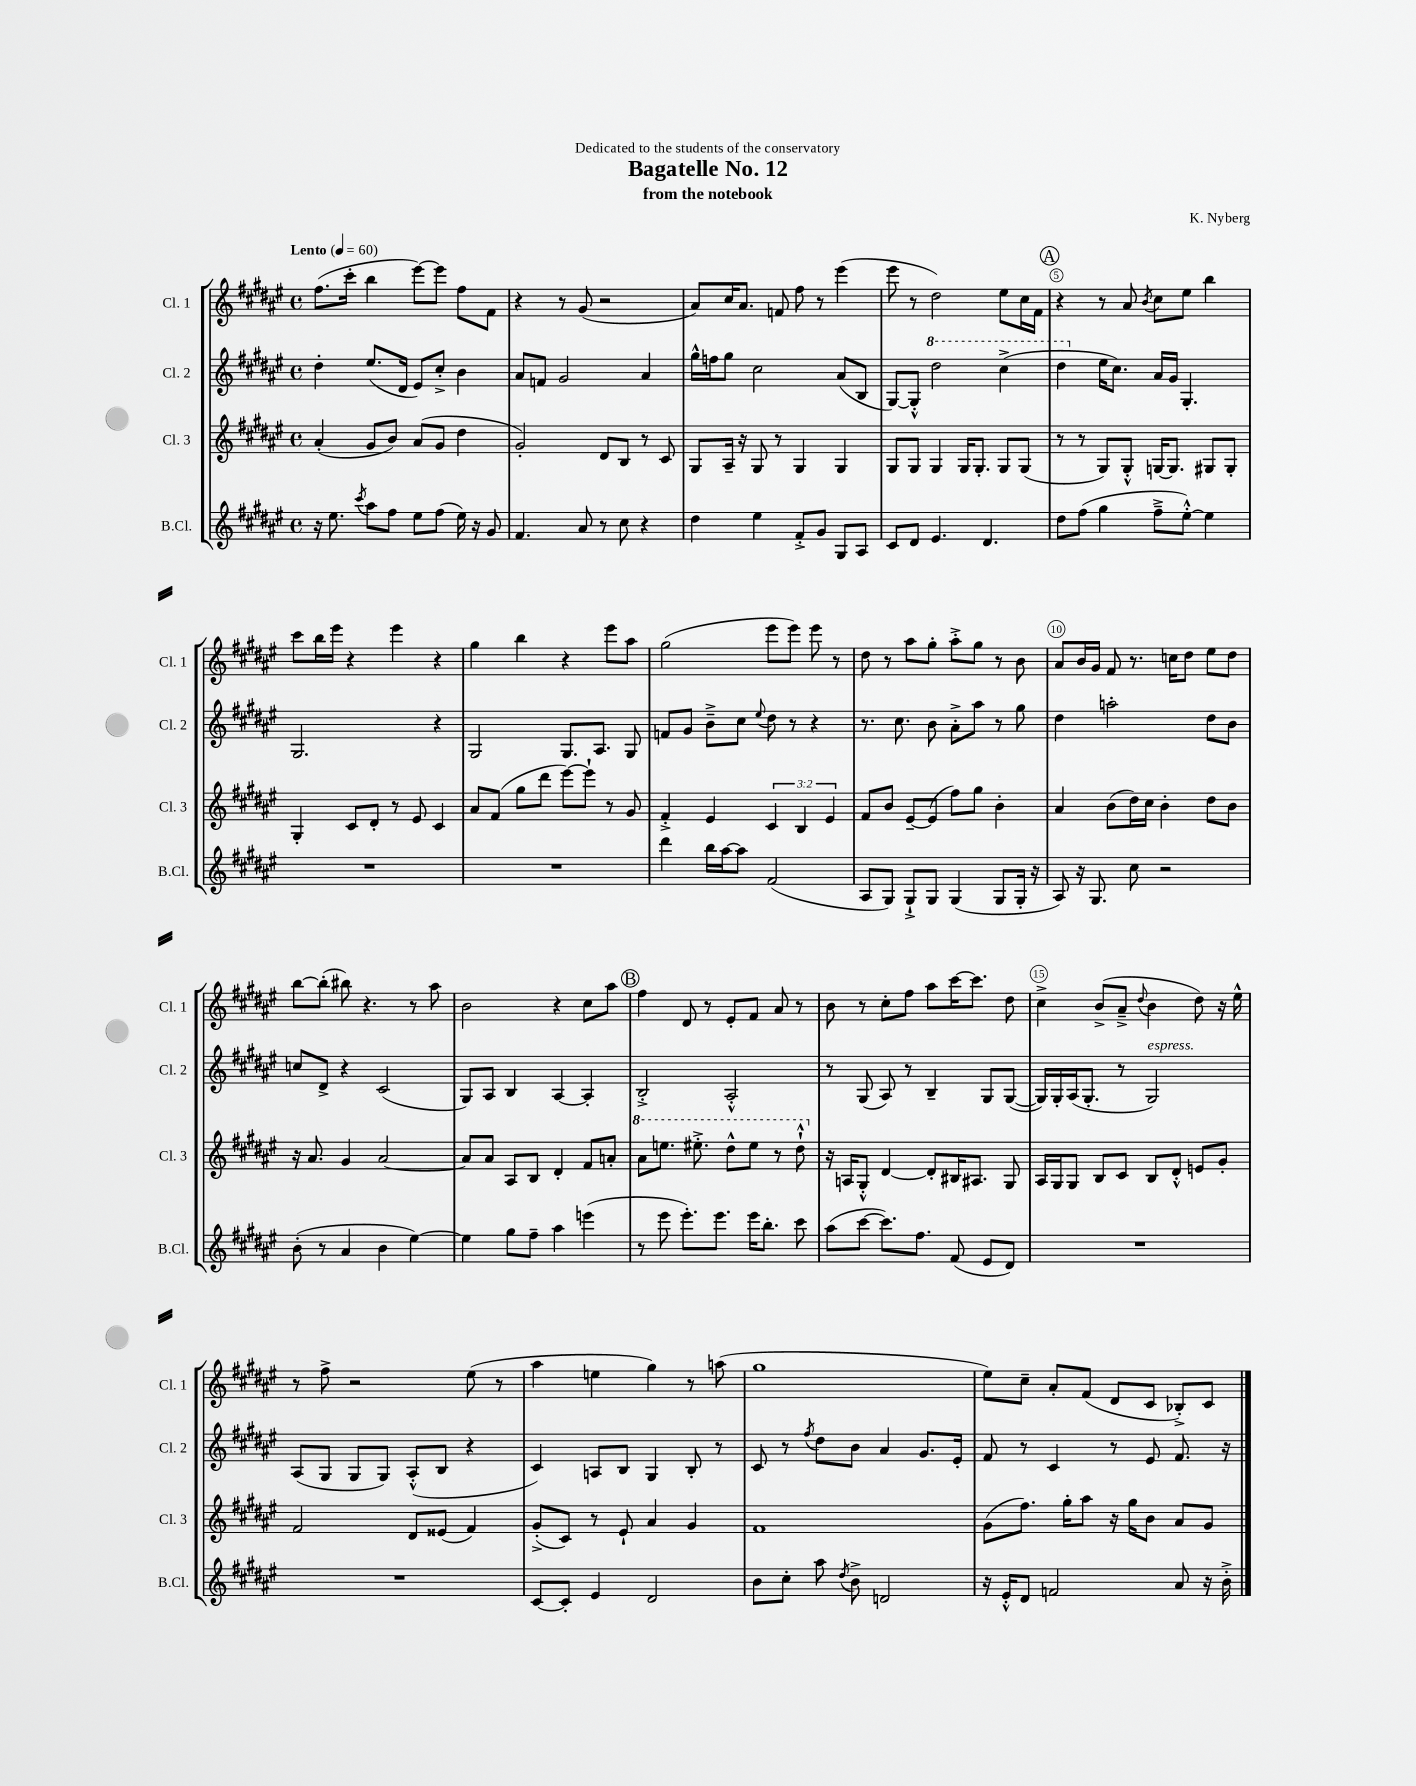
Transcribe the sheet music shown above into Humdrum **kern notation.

**kern	**kern	**kern	**kern
*staff4	*staff3	*staff2	*staff1
*clefG2	*clefG2	*clefG2	*clefG2
*k[f#c#g#d#a#e#]	*k[f#c#g#d#a#e#]	*k[f#c#g#d#a#e#]	*k[f#c#g#d#a#e#]
*M4/4	*M4/4	*M4/4	*M4/4
*met(c)	*met(c)	*met(c)	*met(c)
*MM60	*MM60	*MM60	*MM60
16r	(4a#'/	4dd#'\	(8.ff#\L
8.ee#\	.	.	.
.	.	.	16ccc#'\Jk
8qccc#/	.	.	.
8aa#\L	8g#/L	(8.ee#/L	4bb\
8ff#\J	8b/J)	.	.
.	.	16d#/Jk	.
8ee#\L	(8a#/L	8e#/L)	[8eee#\L)
(8ff#\J	8g#/J	8cc#'^/J	8eee#\]J
16ee#\)	4dd#\	4b\	8ff#\L
16r	.	.	.
8g#/	.	.	8f#\J
=	=	=	=
4.f#/	2g#'/)	8a#/L	4r
.	.	8f/J	.
.	.	2g#/	8r
8a#/	.	.	(8g#/
8r	8d#/L	.	2r
8cc#\	8B/J	.	.
4r	8r	4a#/	.
.	8c#/	.	.
=	=	=	=
4dd#\	8G#/L	16gg#^^\LL	8a#/L)
.	.	16ff\J	.
.	16A#~/Jk	8gg#\J	16cc#/K
.	16r	.	8.a#/J
4ee#\	8G#/	2cc#\	.
.	8r	.	8f/
8f#'^/L	4G#/	.	8ff#\
8g#/J	.	.	8r
8G#/L	4G#/	(8a#/L	(4eee#\
8A#/J	.	8B/J	.
=	=	=	=
8c#/L	8G#/L	[8G#/L)	8eee#\
8d#/J	8G#/J	8G#'^^/]J	8r
4.e#/	4G#/	2ddd#\	2dd#\)
.	16G#/LK	.	.
.	8.G#'/J	.	.
4.d#/	.	.	.
.	8G#/L	(4ccc#^\	8ee#\L
.	(8G#/J	.	16cc#\L
.	.	.	16f#\JJ
=	=	=	=
8dd#\L	8r	4ddd#\	4r
(8ff#\J	8r	.	.
4gg#\	8G#/L)	16ee#\LK	8r
.	.	8.cc#\J)	.
.	8G#'^^/J	.	8a#/
.	.	.	8qb/
8ff#~^\L	[16G/LK	16a#/LL	8cc#\L
.	8.G/]J	16g#/JJ	.
[8ee#'^^\J)	.	4.G#'/	8ee#\J
4ee#\]	8G#/L	.	4bb\
.	8G#'/J	.	.
=	=	=	=
1r	4G#'/	2.G#/	8ccc#\L
.	.	.	16bb\L
.	.	.	16eee#\JJ
.	8c#/L	.	4r
.	8d#'/J	.	.
.	8r	.	4eee#\
.	8e#/	.	.
.	4c#/	4r	4r
=	=	=	=
1r	8a#/L	2G#/	4gg#\
.	(8f#/J	.	.
.	8gg#\L	.	4bb\
.	8ddd#\J	.	.
.	[8eee#\L)	8.G#/L	4r
.	8eee#`\]J	.	.
.	.	8.A#/J	.
.	8r	.	8eee#\L
.	8g#/	8G#/	8aa#\J
=	=	=	=
4ddd#\	4f#'^/	8f/L	(2gg#\
.	.	8g#/J	.
16bb\LL	4e#/	8b~^\L	.
[16aa#\J	.	.	.
8aa#\]J	.	8cc#\J	.
.	.	8qqee#/	.
(2f#/	6c#/	8dd#\	8eee#\L
.	.	8r	8eee#\J)
.	6B/	.	.
.	.	4r	8eee#\
.	6e#/	.	.
.	.	.	8r
=	=	=	=
8A#/L	8f#/L	8.r	8dd#\
8G#/J)	8b/J	.	8r
.	.	8.cc#\	.
8G#`^/L	[8e#~/L	.	8aa#\L
8G#/J	(8e#/]J	8b\	8gg#'\J
(4G#/	8ff#\L)	8a#'^\L	8aa#'^\L
.	8gg#\J	8aa#\J	8gg#\J
8G#/L	4b'\	8r	8r
16G#'/Jk	.	8gg#\	8b\
16r	.	.	.
=	=	=	=
8A#/)	4a#/	4dd#\	8a#/L
16r	.	.	16b/L
8.G#/	.	.	16g#/JJ
.	(8b\L	2aa'\	8f#/
8cc#\	16dd#\L)	.	8.r
.	16cc#\JJ	.	.
2r	4b'\	.	.
.	.	.	16cc\LK
.	.	.	8dd#\J
.	8dd#\L	8dd#\L	8ee#\L
.	8b\J	8b\J	8dd#\J
=	=	=	=
(8b'\	16r	8cc/L	[8bb\L
.	8.a#/	.	.
8r	.	8d#^/J	(8bb'\]J
4a#/	4g#/	4r	8bb#\)
.	.	.	4.r
4b\	[2a#/	(2c#/	.
[4ee#\)	.	.	8r
.	.	.	8aa#\
=	=	=	=
4ee#\]	8a#/]L	8G#/L)	2b\
.	8a#/J	8A#/J	.
8gg#\L	8A#/L	4B/	.
8ff#~\J	8B/J	.	.
4aa#\	4d#'/	[4A#/	4r
(4eee\	8f#/L	4A#'/]	8cc#\L
.	8a'/J	.	8aa#\J
=	=	=	=
8r	8aa#\L	2B'^/	4ff#\
8eee#\	8.eee\J	.	.
8.eee#'\L)	.	.	8d#/
.	8.eee#'^\	.	.
.	.	.	8r
8.eee#\J	.	.	.
.	8ddd#^^\L	2A#'^^/	8e#'/L
16eee#\LK	8eee#\J	.	8f#/J
8.bb'\J	.	.	.
.	8r	.	8a#/
8ccc#\	8ddd#`^^\	.	8r
=	=	=	=
(8aa#\L	16r	8r	8b\
.	16A/LK	.	.
[8ccc#\J	8G#'^^/J	(8G#/	8r
8.ccc#\]L)	[4d#/	8A#/)	8cc#'\L
.	.	8r	8ff#\J
8.ff#\J	.	.	.
.	8d#'/]L	4B~/	8aa#\L
(8f#/	16B#/K	.	[16ccc#\K
.	8.A#/J	.	8.ccc#\]J
8e#/L	.	8G#/L	.
8d#/J)	8G#/	([8G#/J	8dd#\
=	=	=	=
1r	16A#/LL	16G#/]LL)	4cc#^\
.	16G#/J	16G#'/	.
.	8G#/J	(16A#/J	.
.	.	8.G#'/J	.
.	8B/L	.	(8b^/L
.	8c#/J	8r	8a#~^/J
.	.	.	8qqdd#/
.	8B/L	2G#/)	4b\
.	8d#'^^/J	.	.
.	8e/L	.	8dd#\)
.	8g#'/J	.	16r
.	.	.	16ee#^^\
=	=	=	=
1r	2f#/	(8A#/L	8r
.	.	8G#/J	8ff#^\
.	.	8G#/L	2r
.	.	8G#/J)	.
.	8d#/L	(8A#'^^/L	.
.	(8e##/J	8B/J	.
.	4f#/)	4r	(8ee#\
.	.	.	8r
=	=	=	=
[8c#/L	(8g#'^/L	4c#/)	4aa#\
8c#'/]J	8c#/J)	.	.
4e#/	8r	8A/L	4ee\
.	8e#`/	8B/J	.
2d#/	4a#/	4G#/	4gg#\)
.	4g#/	8B'/	8r
.	.	8r	(8aa\
=	=	=	=
8b\L	1f#	8c#/	1gg#
8cc#'\J	.	8r	.
.	.	8qff#/	.
8aa#\	.	8dd#\L	.
8qdd#/	.	.	.
8b^\	.	8b\J	.
2d/	.	4a#/	.
.	.	8.g#/L	.
.	.	16e#'/Jk	.
=	=	=	=
16r	(8g#\L	8f#/	8ee#\L)
16e#'^^/LK	.	.	.
8d#/J	8.ff#\J)	8r	8cc#~\J
2f/	.	4c#/	8a#'/L
.	16gg#'\LK	.	.
.	8aa#\J	.	(8f#/J
.	16r	8r	8d#/L
.	16gg#\LK	.	.
.	8b\J	8e#/	8c#/J
8a#/	8a#/L	8.f#/	8B-'^/L)
16r	8g#/J	.	8c#/J
16b'^\	.	16r	.
==	==	==	==
*-	*-	*-	*-
